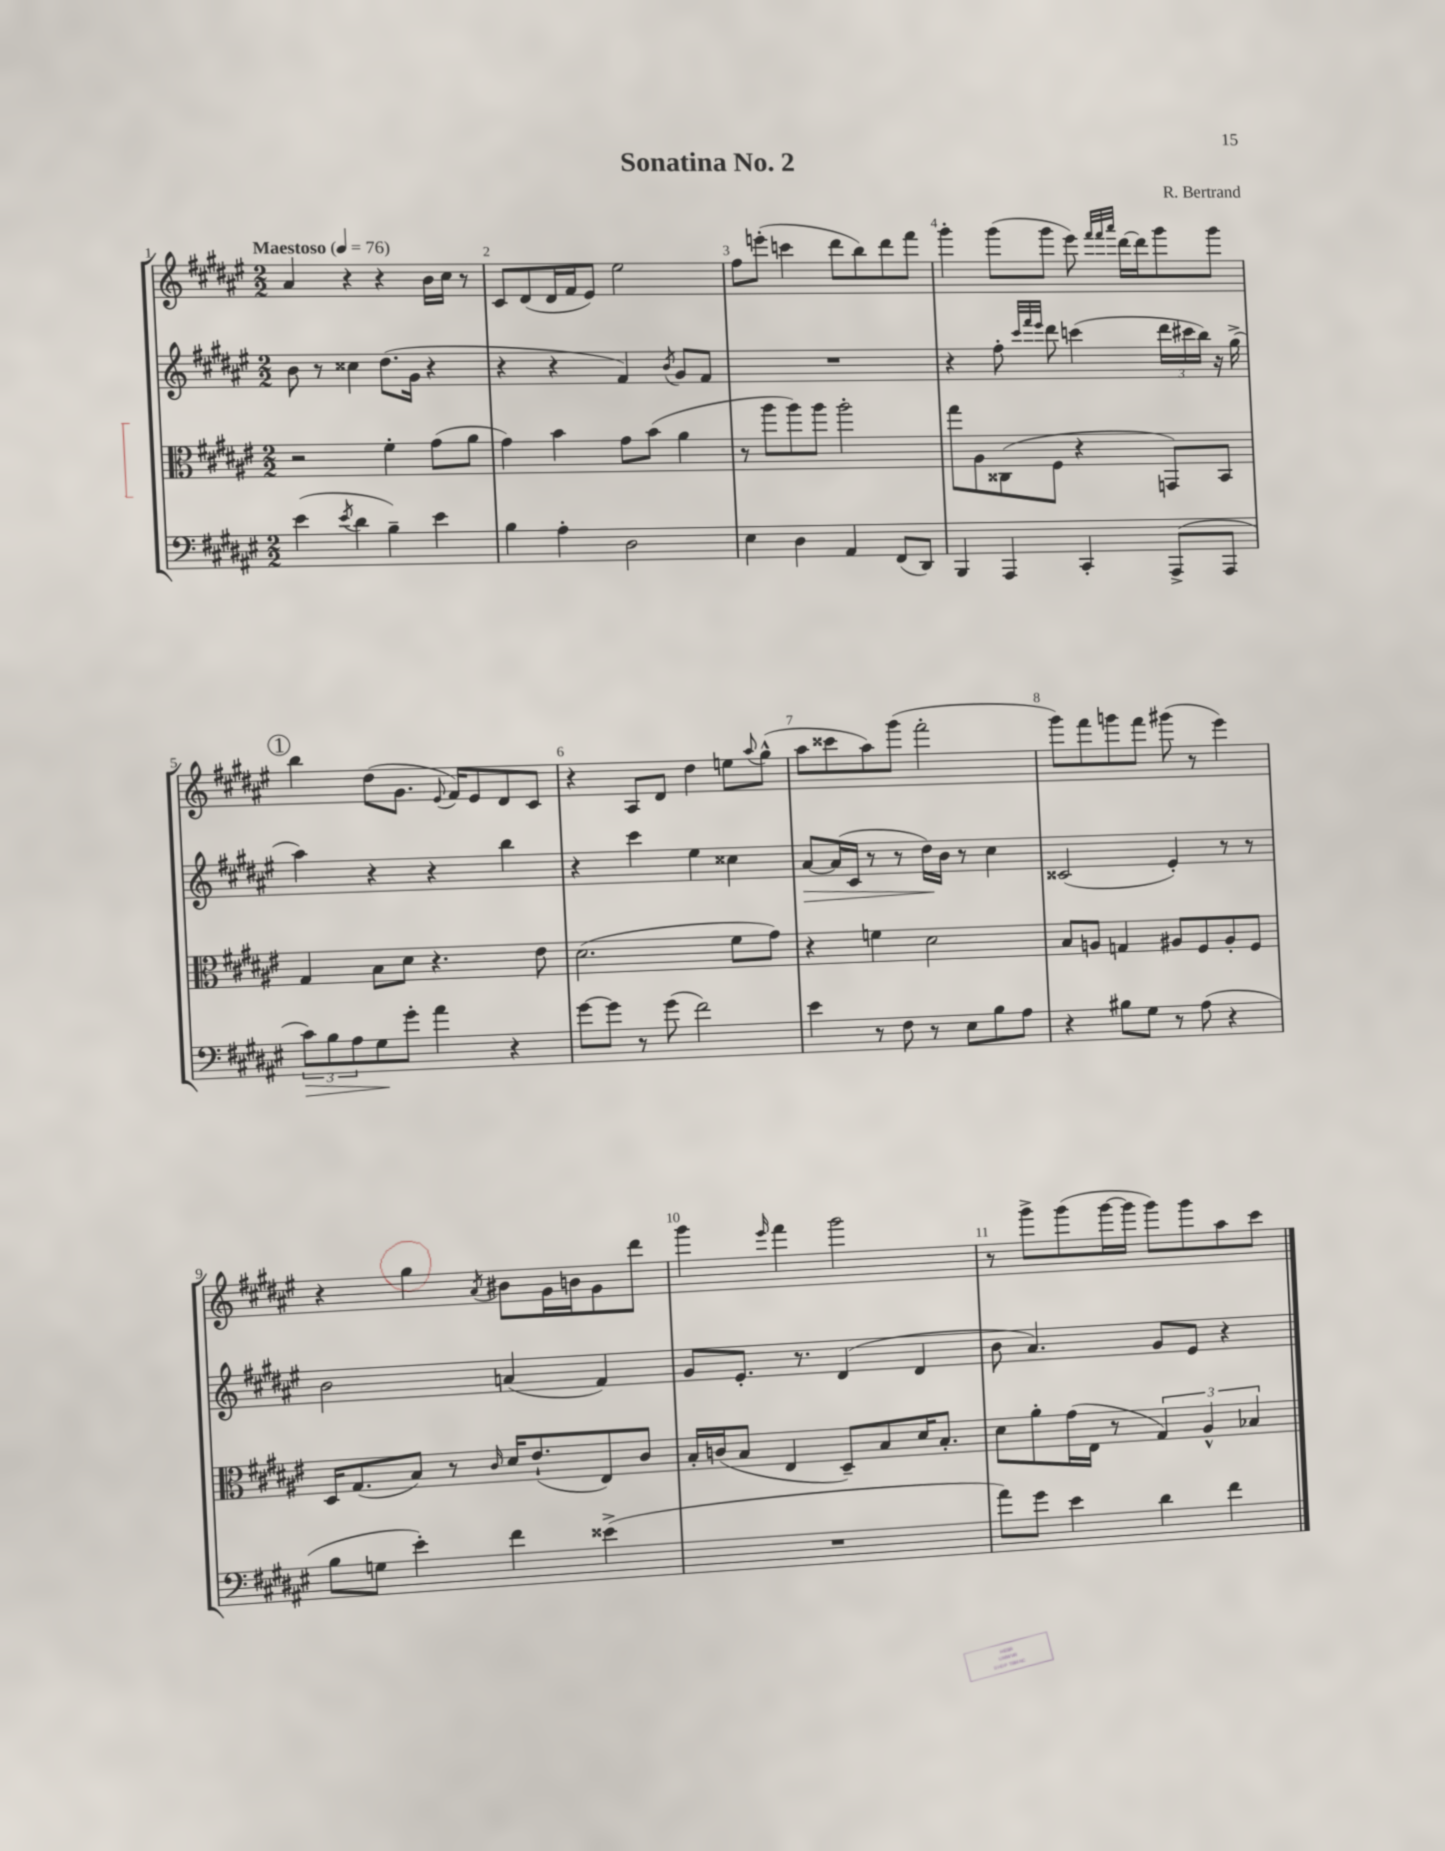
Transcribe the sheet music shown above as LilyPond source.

\header { title = "Sonatina No. 2" composer = "R. Bertrand" }
<<
\new StaffGroup <<
\new Staff = "s0" {
    \clef treble \key fis \major \numericTimeSignature \time 2/2 \tempo "Maestoso" 4 = 76
    ais'4 r4 r4 b'16 cis''16 r8 |
    cis'8 dis'8( dis'16 fis'16 eis'8) eis''2 |
    fis''8 e'''8-.( c'''4 dis'''8 b''8) dis'''8 fis'''8 |
    gis'''4-. gis'''8( gis'''8 eis'''8) \grace { fis'''32 fis'''32 ais'''32 } dis'''16~ dis'''16 gis'''8 gis'''8 |
    \mark \markup { \circle "1" } b''4 dis''8( gis'8. \appoggiatura { eis'8 } fis'16) eis'8 dis'8 cis'8 |
    r4 ais8 dis'8 dis''4 e''8 \appoggiatura { ais''8 } gis''8-^( |
    ais''8 cisis'''8 ais''8) gis'''8( fis'''2-. |
    gis'''8) fis'''8 g'''8 fis'''8 gis'''8( r8 eis'''4) |
    r4 gis''4 \acciaccatura { ais'8 } bis'8 gis'16 b'16 gis'8 dis'''8 |
    gis'''4 \grace { eis'''16 } fis'''4 gis'''2 |
    r8 gis'''8-> gis'''8( gis'''16~ gis'''16 gis'''8) gis'''8 ais''8 cis'''8 \bar "|." |
}
\new Staff = "s1" {
    \clef treble \key fis \major \numericTimeSignature \time 2/2
    b'8 r8 cisis''4 dis''8.( gis'16 r4 |
    r4 r4 fis'4) \acciaccatura { b'8 } gis'8 fis'8 |
    R1 |
    r4 fis''8-. \grace { cis'''32 fis'''32 eis'''32 } dis'''8 c'''4( \tuplet 3/2 { dis'''16 cis'''16 b''16) } r16 gis''16->( |
    \mark \markup { \circle "1" } ais''4) r4 r4 b''4 |
    r4 cis'''4 eis''4 cisis''4 |
    ais'8~\> ais'16( cis'16 r8 r8 dis''16\!) b'16 r8 cis''4 |
    cisis'2( eis'4-.) r8 r8 |
    b'2 a'4( fis'4) |
    gis'8 eis'8.-. r8. dis'4( dis'4 |
    b'8 ais'4.) gis'8 eis'8 r4 \bar "|." |
}
\new Staff = "s2" {
    \clef alto \key fis \major \numericTimeSignature \time 2/2
    r2 fis'4-. gis'8( ais'8 |
    gis'4) b'4 gis'8 b'8( ais'4 |
    r8 ais''8 ais''8) ais''8 ais''2-. |
    gis''8 ais8 cisis8( fis8 r4 g,8) b,8 |
    \mark \markup { \circle "1" } gis4 b8 dis'8 r4. eis'8 |
    dis'2.( fis'8 gis'8) |
    r4 f'4 dis'2 |
    b8 a8 g4 ais8 fis8 ais8-. fis8 |
    dis16 gis8.( b8) r8 \grace { cis'16 } dis'16 eis'8.-!( eis8) cis'8 |
    b16-. c'16( b8 eis4 dis8--) b8 dis'16 b8.-. |
    dis'8 ais'8-. gis'16( eis16 r8 \tuplet 3/2 { gis4) ais4-^ bes4 } \bar "|." |
}
\new Staff = "s3" {
    \clef bass \key fis \major \numericTimeSignature \time 2/2
    eis'4( \acciaccatura { eis'8 } dis'4 b4--) eis'4 |
    b4 ais4-. dis2 |
    eis4 dis4 ais,4 fis,8( dis,8) |
    b,,4 ais,,4 cis,4-. ais,,8->( ais,,8 |
    \mark \markup { \circle "1" } \tuplet 3/2 { cis'8\>) b8 ais8 } gis8\! gis'8-. ais'4 r4 |
    gis'8~ gis'8 r8 gis'8( fis'2) |
    eis'4 r8 fis8 r8 eis8 b8 ais8 |
    r4 bis8 gis8 r8 ais8( r4 |
    b8 g8 eis'4-.) fis'4 eisis'4->( |
    R1 |
    ais'8) gis'8 eis'4 dis'4 fis'4 \bar "|." |
}
>>
>>
\layout { \context { \Score \override BarNumber.break-visibility = ##(#f #t #t) barNumberVisibility = #all-bar-numbers-visible } }
